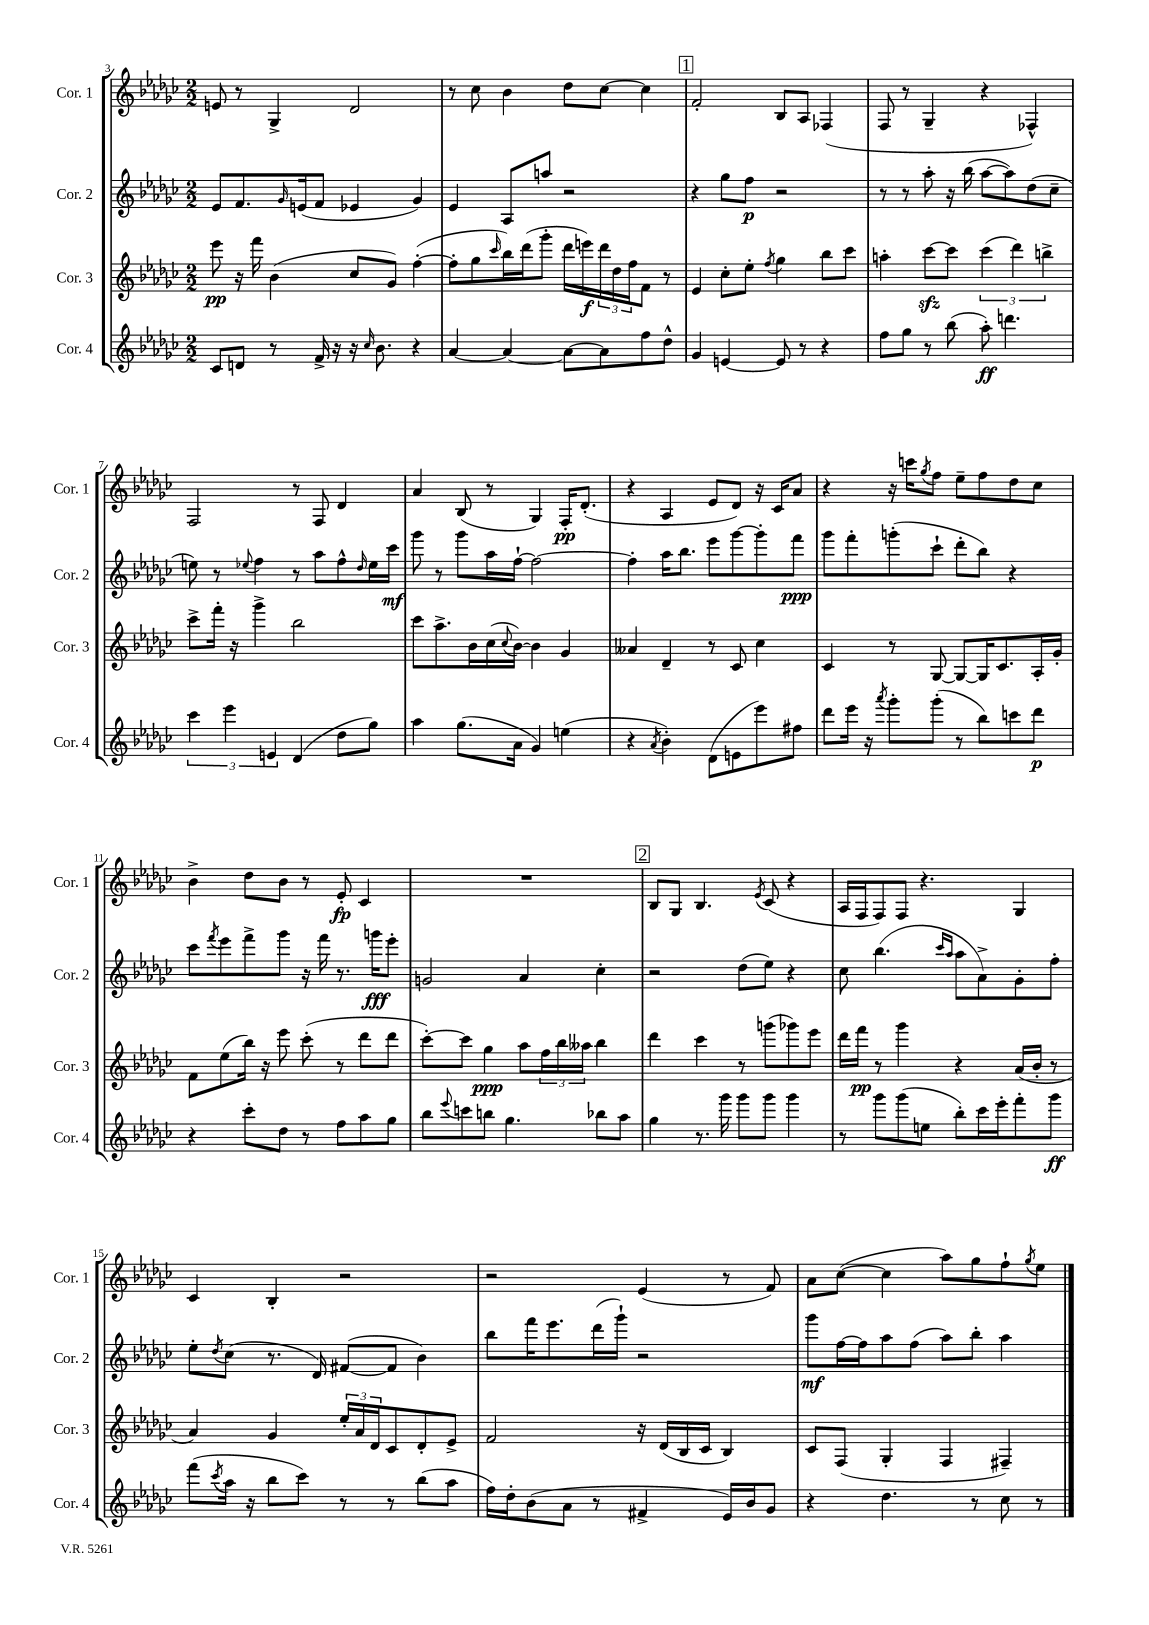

**kern	**dynam	**kern	**dynam	**kern	**dynam	**kern	**dynam
*part4	*part4	*part3	*part3	*part2	*part2	*part1	*part1
*staff4	*staff4	*staff3	*staff3	*staff2	*staff2	*staff1	*staff1
*I"Cor. 4	*	*I"Cor. 3	*	*I"Cor. 2	*	*I"Cor. 1	*
*I'Cor. 4	*	*I'Cor. 3	*	*I'Cor. 2	*	*I'Cor. 1	*
*clefG2	*	*clefG2	*	*clefG2	*	*clefG2	*
*k[b-e-a-d-g-c-]	*	*k[b-e-a-d-g-c-]	*	*k[b-e-a-d-g-c-]	*	*k[b-e-a-d-g-c-]	*
*M2/2	*	*M2/2	*	*M2/2	*	*M2/2	*
=3	=3	=3	=3	=3	=3	=3	=3
8c-/L	.	8eee-\	pp	8e-/L	.	8en/	.
8dn/J	.	16r	.	8.f/	.	8r	.
.	.	16fff\	.	.	.	.	.
8r	.	(4b-\	.	.	.	4G-^/	.
.	.	.	.	16qqg-/	.	.	.
.	.	.	.	(16en/k	.	.	.
16f^/	.	.	.	8f/J	.	.	.
16r	.	.	.	.	.	.	.
16r	.	8cc-/L	.	4e-X/	.	2d-/	.
16qqcc-/	.	.	.	.	.	.	.
8.b-\	.	.	.	.	.	.	.
.	.	8g-/J)	.	.	.	.	.
4r	.	([4ff'\	.	4g-/)	.	.	.
=4	=4	=4	=4	=4	=4	=4	=4
[4a-/	.	8ff'\L]	.	4e-/	.	8r	.
.	.	8gg-\	.	.	.	8cc-\	.
.	.	16qqccc-/	.	.	.	.	.
4a-/_	.	16bb-\L)	.	8A-/L	.	4b-\	.
.	.	(16ddd-\J	.	.	.	.	.
.	.	8ggg-'\J	.	8aan/J	.	.	.
8a-\L_	.	16ddd-\LL	.	2r	.	8dd-\L	.
.	.	16eeen\)	f	.	.	.	.
8a-\]	.	24ddd-\	.	.	.	[8cc-\J	.
.	.	24dd-\	.	.	.	.	.
.	.	24ff\J	.	.	.	.	.
8ff\	.	8f\J	.	.	.	4cc-\]	.
8dd-^^\J	.	8r	.	.	.	.	.
!!LO:REH:place=s1:t=1
=5	=5	=5	=5	=5	=5	=5	=5
4g-/	.	4e-/	.	4r	.	2f'/	.
[4en/	.	8cc-'\L	.	8gg-\L	.	.	.
.	.	8ee-'\J	.	8ff\J	p	.	.
.	.	8qff/	.	.	.	.	.
8e/]	.	4gg-\	.	2r	.	8B-/L	.
8r	.	.	.	.	.	8A-/J	.
4r	.	8bb-\L	.	.	.	(4F-X/	.
.	.	8ccc-\J	.	.	.	.	.
=6	=6	=6	=6	=6	=6	=6	=6
8ff\L	.	4aan'\	.	8r	.	8F/	.
8gg-\J	.	.	.	8r	.	8r	.
8r	.	[8ccc-zz\L	.	8aa-'\	.	4G-~/	.
(8bb-\	.	8ccc-\J]	.	16r	.	.	.
.	.	.	.	(16bb-\	.	.	.
8aa-'\)	ff	(6ccc-\	.	[8aa-\L	.	4r	.
4.dddn\	.	.	.	8aa-\])	.	.	.
.	.	6ddd-\)	.	.	.	.	.
.	.	.	.	(8dd-\	.	4F-X^^/)	.
.	.	6bbn^\	.	.	.	.	.
.	.	.	.	8cc-~\J	.	.	.
!!LO:LB:g=z
=7	=7	=7	=7	=7	=7	=7	=7
6ccc-\	.	8ccc-^\L	.	8een\)	.	2F/	.
.	.	16fff'\Jk	.	8r	.	.	.
6eee-\	.	.	.	.	.	.	.
.	.	16r	.	.	.	.	.
.	.	.	.	8qqee-X/	.	.	.
.	.	4ggg-^\	.	4ff\	.	.	.
6en/	.	.	.	.	.	.	.
(4d-/	.	2bb-\	.	8r	.	8r	.
.	.	.	.	8aa-\L	.	8F/	.
8dd-\L	.	.	.	8ff^^\	.	4d-/	.
.	.	.	.	16qqdd-/	.	.	.
8gg-\J)	.	.	.	16ee-\L	.	.	.
.	.	.	.	16ccc-\JJ	mf	.	.
=8	=8	=8	=8	=8	=8	=8	=8
4aa-\	.	8ccc-\L	.	8ggg-\	.	4a-/	.
.	.	8.aa-^\	.	8r	.	.	.
(8.gg-\L	.	.	.	8ggg-\L	.	(8B-/	.
.	.	16b-\L	.	.	.	.	.
.	.	(16cc-\	.	16aa-\L	.	8r	.
.	.	8qqcc-/	.	.	.	.	.
16a-\Jk	.	[16b-\JJ)	.	[16ff`\JJ	.	.	.
4g-/)	.	4b-\]	.	2ff\_	.	4G-/)	.
(4een\	.	4g-/	.	.	.	16F'/KL	pp
.	.	.	.	.	.	(8.d-'/J	.
=9	=9	=9	=9	=9	=9	=9	=9
4r	.	4a--X/	.	4ff'\]	.	4r	.
8qa-/	.	.	.	.	.	.	.
4b-'\)	.	4d-~/	.	16aa-\KL	.	4A-/	.
.	.	.	.	8.bb-\J	.	.	.
(8d-\L	.	8r	.	8eee-\L	.	8e-/L	.
8en\	.	8c-/	.	[8ggg-\	.	8d-/J)	.
8eee-\)	.	4cc-\	.	8ggg-'\]	.	16r	.
.	.	.	.	.	.	16c-/KL	.
8ff#X\J	.	.	.	8fff\J	ppp	8a-/J	.
=10	=10	=10	=10	=10	=10	=10	=10
8ddd-\L	.	4c-/	.	8ggg-\L	.	4r	.
16eee-\Jk	.	.	.	8fff'\	.	.	.
16r	.	.	.	.	.	.	.
8qaaa-/	.	.	.	.	.	.	.
8ggg-'\L	.	8r	.	(8gggn'\	.	16r	.
.	.	.	.	.	.	16cccn\KL	.
.	.	.	.	.	.	8qgg-/	.
(8ggg-'\J	.	[8G-/	.	8ccc-`\J	.	8ff\J	.
8r	.	8G-/L_	.	8ddd-'\L	.	8ee-~\L	.
8bb-\L)	.	16G-/K]	.	8bb-\J)	.	8ff\	.
.	.	8.c-/	.	.	.	.	.
8cccn\	.	.	.	4r	.	8dd-\	.
8ddd-\J	p	16A-'/L	.	.	.	8cc-\J	.
.	.	16g-'/JJ	.	.	.	.	.
!!LO:LB:g=z
=11	=11	=11	=11	=11	=11	=11	=11
4r	.	8f\L	.	8ccc-\L	.	4b-^\	.
.	.	.	.	8qfff/	.	.	.
.	.	(8ee-\	.	8eee-\	.	.	.
8ccc-'\L	.	16bb-\Jk)	.	8fff^\	.	8dd-\L	.
.	.	16r	.	.	.	.	.
8dd-\J	.	8eee-\	.	8ggg-\J	.	8b-\J	.
8r	.	(8ccc-'\	.	16r	.	8r	.
.	.	.	.	16fff\	.	.	.
8ff\L	.	8r	.	8.r	.	8e-'/	fp
8aa-\	.	8ddd-\L	.	.	.	4c-/	.
.	.	.	.	16gggn\KL	fff	.	.
8gg-\J	.	8ddd-\J	.	8eee-'\J	.	.	.
=12	=12	=12	=12	=12	=12	=12	=12
8bb-\L	.	[8ccc-'\L)	.	2gn/	.	1r	.
8qqeee-/	.	.	.	.	.	.	.
8cccn\	.	8ccc-\J]	.	.	.	.	.
8bbn\J	.	4gg-\	ppp	.	.	.	.
4.gg-\	.	.	.	.	.	.	.
.	.	8aa-\L	.	4a-/	.	.	.
.	.	24ff\L	.	.	.	.	.
.	.	24bb-\	.	.	.	.	.
.	.	24aa--X\JJ	.	.	.	.	.
8bb-X\L	.	4bb-\	.	4cc-'\	.	.	.
8aa-\J	.	.	.	.	.	.	.
!!LO:REH:place=s1:t=2
=13	=13	=13	=13	=13	=13	=13	=13
4gg-\	.	4ddd-\	.	2r	.	8B-/L	.
.	.	.	.	.	.	8G-/J	.
8.r	.	4ccc-\	.	.	.	4.B-/	.
16ggg-\	.	.	.	.	.	.	.
8ggg-\L	.	8r	.	(8dd-\L	.	.	.
.	.	.	.	.	.	8qe-/	.
8ggg-\J	.	(8gggn\L	.	8ee-\J)	.	(8c-/	.
4ggg-\	.	8ggg-X\)	.	4r	.	4r	.
.	.	8eee-\J	.	.	.	.	.
=14	=14	=14	=14	=14	=14	=14	=14
8r	.	16ddd-\LL	.	8cc-\	.	16A-/LL	.
.	.	16fff\JJ	pp	.	.	16F/J	.
8ggg-\L	.	8r	.	(4.bb-\	.	8F/)	.
(8ggg-\	.	4ggg-\	.	.	.	8F/J	.
8een\J	.	.	.	.	.	4.r	.
.	.	.	.	16qqccc-/LL	.	.	.
.	.	.	.	16qqaa-/JJ	.	.	.
8bb-'\L)	.	4r	.	8aa-\L	.	.	.
16ccc-\L	.	.	.	8a-^\)	.	.	.
16eee-'\J	.	.	.	.	.	.	.
8fff'\	.	(16a-/LL	.	8g-'\	.	4G-/	.
.	.	16b-'/JJ	.	.	.	.	.
8ggg-\J	ff	8r	.	8ff'\J	.	.	.
!!LO:LB:g=z
=15	=15	=15	=15	=15	=15	=15	=15
(8fff\L	.	4a-/)	.	8ee-'\L	.	4c-/	.
8qccc-/	.	.	.	8qdd-/	.	.	.
16aa-\Jk	.	.	.	(8cc-\J	.	.	.
16r	.	.	.	.	.	.	.
8bb-\L	.	4g-/	.	8.r	.	4B-'/	.
8ccc-\J)	.	.	.	.	.	.	.
.	.	.	.	16d-/)	.	.	.
8r	.	24ee-'/LL	.	([8f#X/L	.	2r	.
.	.	24a-/	.	.	.	.	.
.	.	24d-/J	.	.	.	.	.
8r	.	8c-/	.	8f#/J]	.	.	.
(8bb-\L	.	8d-'/	.	4b-\)	.	.	.
8aa-\J	.	8e-^/J	.	.	.	.	.
=16	=16	=16	=16	=16	=16	=16	=16
16ff\LL)	.	2f/	.	8bb-\L	.	2r	.
16dd-'\J	.	.	.	.	.	.	.
(8b-\	.	.	.	16fff\K	.	.	.
.	.	.	.	8.eee-\	.	.	.
8a-\J	.	.	.	.	.	.	.
8r	.	.	.	(16ddd-\L	.	.	.
.	.	.	.	16ggg-`\JJ)	.	.	.
4f#X^/	.	16r	.	2r	.	(4e-/	.
.	.	(16d-/LL	.	.	.	.	.
.	.	16B-/	.	.	.	.	.
.	.	16c-/JJ	.	.	.	.	.
16e-/LL)	.	4B-/)	.	.	.	8r	.
16b-/J	.	.	.	.	.	.	.
8g-/J	.	.	.	.	.	8f/)	.
=17	=17	=17	=17	=17	=17	=17	=17
4r	.	8c-/L	.	8ggg-\L	mf	8a-\L	.
.	.	(8F/J	.	[16ff\L	.	([8cc-\J	.
.	.	.	.	16ff\J]	.	.	.
4.dd-\	.	4G-'/	.	8aa-\	.	4cc-\]	.
.	.	.	.	(8ff\J	.	.	.
.	.	4F/	.	8aa-\L)	.	8aa-\L)	.
8r	.	.	.	8bb-'\J	.	8gg-\	.
8cc-\	.	4F#X~/)	.	4aa-\	.	8ff`\	.
.	.	.	.	.	.	8qgg-/	.
8r	.	.	.	.	.	8ee-\J	.
==	==	==	==	==	==	==	==
*-	*-	*-	*-	*-	*-	*-	*-
